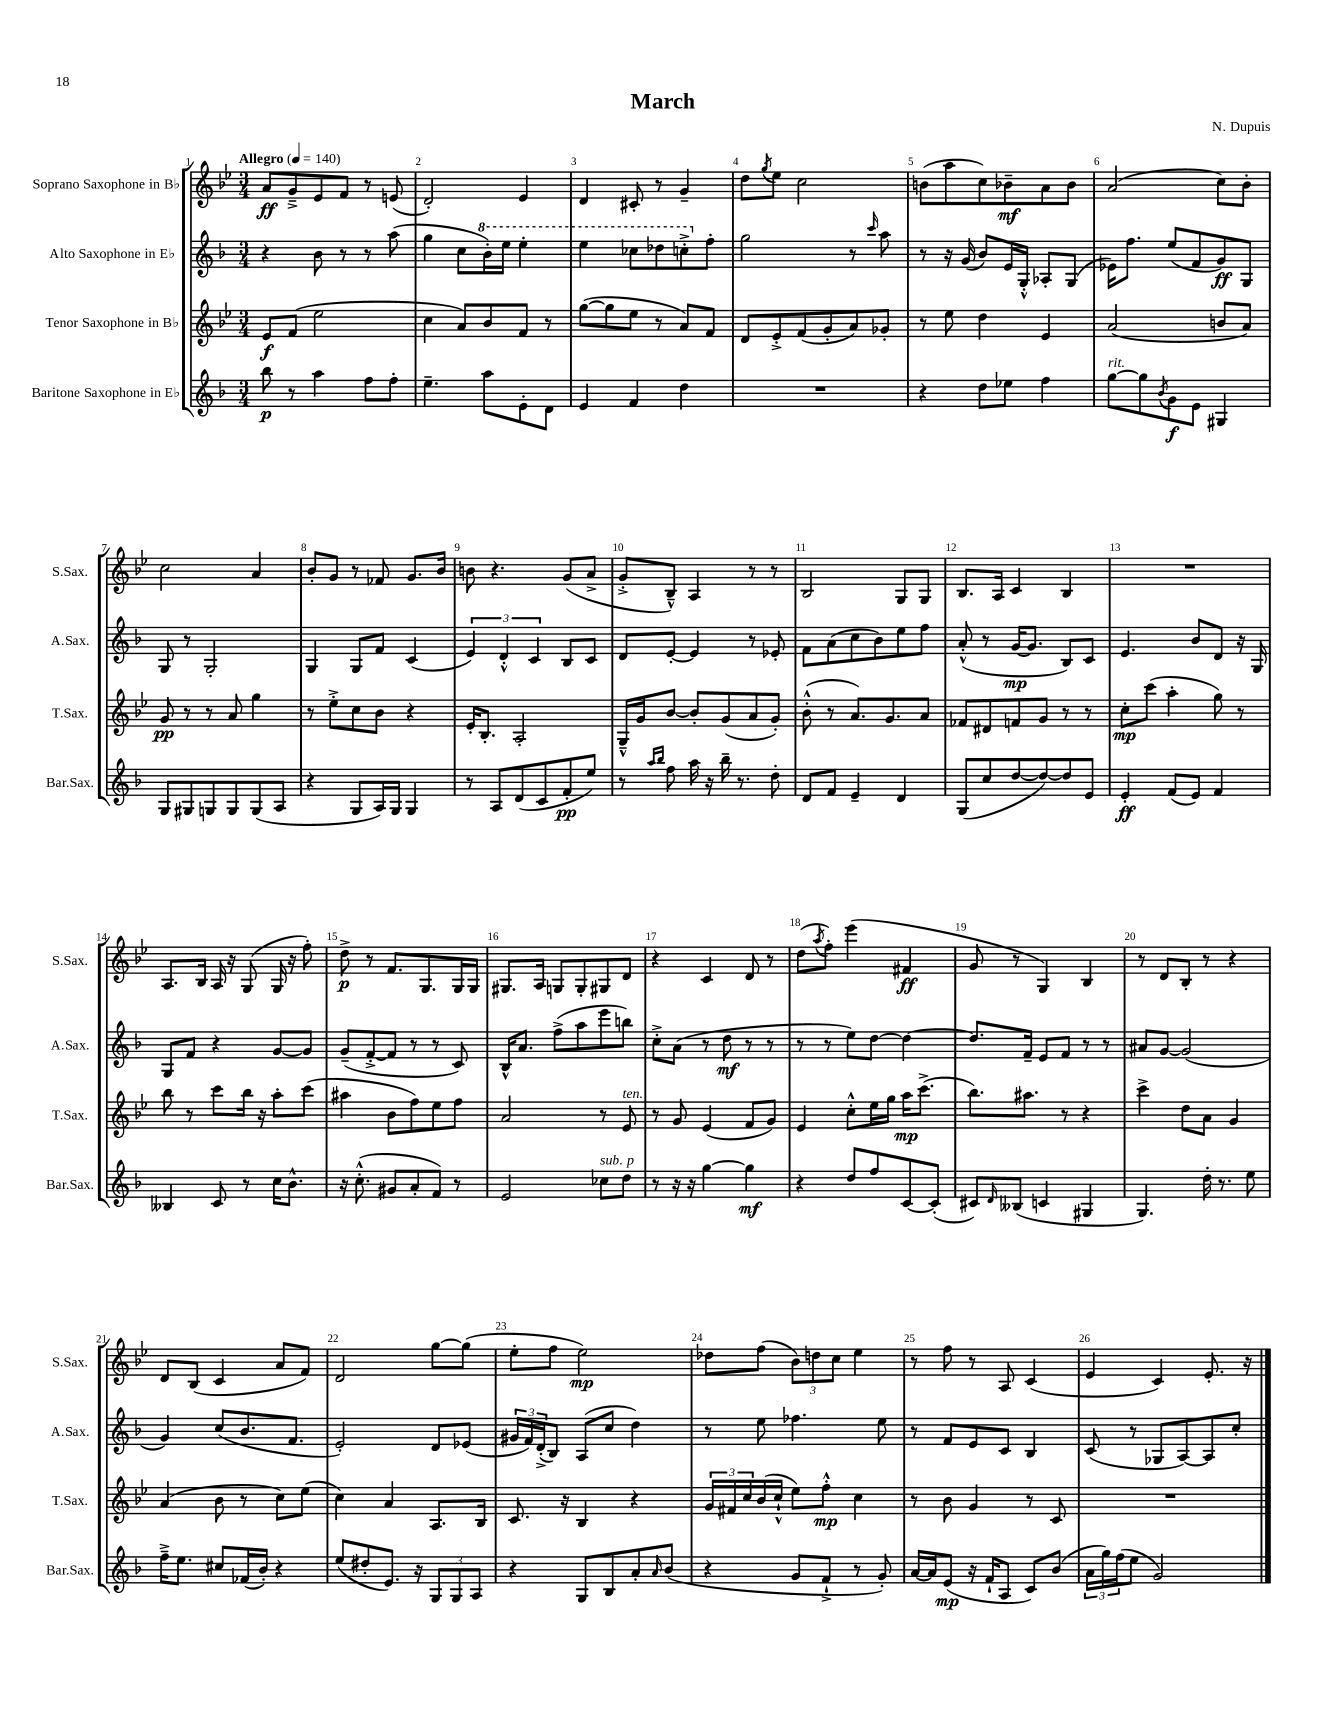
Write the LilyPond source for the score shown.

\header { title = "March" composer = "N. Dupuis" }
<<
\new StaffGroup <<
\new Staff = "s0" \with { instrumentName = "Soprano Saxophone in Bb" shortInstrumentName = "S.Sax." } {
    \clef treble \key bes \major \numericTimeSignature \time 3/4 \tempo "Allegro" 4 = 140
    a'8\ff g'8---> ees'8 f'8 r8 e'8( |
    d'2-.) ees'4 |
    d'4 cis'8-. r8 g'4-- |
    d''8 \acciaccatura { g''8 } ees''8 c''2 |
    b'8( a''8 c''8) bes'8--\mf a'8 bes'8 |
    a'2( c''8) bes'8-. |
    c''2 a'4 |
    bes'8-. g'8 r8 fes'8 g'8. bes'16 |
    b'8 r4. g'8( a'8-> |
    g'8-.-> bes8---^) a4 r8 r8 |
    bes2 g8 g8 |
    bes8. a16 c'4 bes4 |
    R2. |
    a8. bes16 a16 r16 g8( g16 r16 f''8-.) |
    d''8->\p r8 f'8. g8. g16 g16 |
    gis8. a16 g8 g8-. gis8 d'8 |
    r4 c'4 d'8 r8 |
    d''8( \acciaccatura { a''8 } f''8-.) ees'''4( fis'4\ff |
    g'8 r8 g4) bes4 |
    r8 d'8 bes8-. r8 r4 |
    d'8 bes8( c'4 a'8 f'8) |
    d'2 g''8~ g''8( |
    ees''8-. f''8 ees''2\mp) |
    des''8 f''8( \tuplet 3/2 { bes'8) d''8 c''8 } ees''4 |
    r8 f''8 r8 a8 c'4( |
    ees'4 c'4) ees'8.-. r16 \bar "|." |
}
\new Staff = "s1" \with { instrumentName = "Alto Saxophone in Eb" shortInstrumentName = "A.Sax." } {
    \clef treble \key f \major \numericTimeSignature \time 3/4
    r4 bes'8 r8 r8 a''8( |
    g''4 c''8 \ottava #1 bes''16-.) e'''16 e'''4-. |
    e'''4 ces'''8 des'''8 c'''8-.-> \ottava #0 f''8-. |
    g''2 r8 \grace { c'''16 } a''8 |
    r8 r16 g'16( bes'8) e'16 g16-.-^ aes8-. g8( |
    ees'16) f''8. e''8( f'8 g'8\ff) g8 |
    g8 r8 g2-. |
    g4 g8 f'8 c'4( |
    \tuplet 3/2 { e'4) d'4-.-^ c'4 } bes8 c'8 |
    d'8 e'8~-. e'4 r8 ees'8-. |
    f'8 a'8( c''8 bes'8) e''8 f''8 |
    a'8-.-^( r8 g'16~\mp g'8. bes8) c'8 |
    e'4. bes'8 d'8 r16 g16 |
    g8 f'8 r4 g'8~ g'8 |
    g'8--( f'8~-.-> f'8 r8 r8 c'8) |
    bes16-^ a'8. f''8->( a''8 e'''8 b''8) |
    c''8-.-> a'8( r8 d''8\mf r8 r8 |
    r8 r8 e''8) d''8~ d''4~ |
    d''8. f'16-- e'8 f'8 r8 r8 |
    ais'8 g'8~ g'2( |
    g'4) c''8( bes'8. f'8. |
    e'2-.) d'8 ees'8( |
    \tuplet 3/2 { gis'16 f'16) d'16-.->( } bes8) a8( c''8 d''4) |
    r8 e''8 fes''4. e''8 |
    r8 f'8 e'8 c'8 bes4 |
    c'8( r8 ges8 a8~) a8 c''8-. \bar "|." |
}
\new Staff = "s2" \with { instrumentName = "Tenor Saxophone in Bb" shortInstrumentName = "T.Sax." } {
    \clef treble \key bes \major \numericTimeSignature \time 3/4
    ees'8\f f'8( ees''2 |
    c''4 a'8) bes'8 f'8 r8 |
    g''8~( g''8 ees''8 r8 a'8) f'8 |
    d'8 ees'8-.-> f'8( g'8-. a'8) ges'8-. |
    r8 ees''8 d''4 ees'4 |
    a'2( b'8 a'8) |
    g'8\pp r8 r8 a'8 g''4 |
    r8 ees''8-.-> c''8 bes'8 r4 |
    ees'16-. bes8.-. a2-. |
    g16---^ g'16 bes'8~ bes'8-. g'8( a'8 g'8-.) |
    bes'8-.-^( r8 a'8.) g'8. a'8 |
    fes'8 dis'8 f'8 g'8 r8 r8 |
    c''8-.\mp c'''8( a''4-. g''8) r8 |
    bes''8 r8 c'''8 bes''16 r16 a''8-. c'''8( |
    ais''4 bes'8 f''8) ees''8 f''8 |
    a'2 r8 ees'8^\markup { \italic "ten." } |
    r8 g'8 ees'4( f'8 g'8) |
    ees'4 c''8-.-^ ees''16 g''16 a''16\mp c'''8.->( |
    bes''8.) ais''8. r8 r4 |
    c'''4-> d''8 a'8 g'4 |
    a'4( bes'8 r8 c''8) ees''8( |
    c''4) a'4 a8. bes16 |
    c'8. r16 bes4 r4 |
    \tuplet 3/2 { g'16 fis'16 c''16 } bes'16( c''16-!-^ ees''8) f''8-.-^\mp c''4 |
    r8 bes'8 g'4 r8 c'8 |
    R2. \bar "|." |
}
\new Staff = "s3" \with { instrumentName = "Baritone Saxophone in Eb" shortInstrumentName = "Bar.Sax." } {
    \clef treble \key f \major \numericTimeSignature \time 3/4
    bes''8\p r8 a''4 f''8 f''8-. |
    e''4.-- a''8 e'8-. d'8 |
    e'4 f'4 d''4 |
    R2. |
    r4 d''8 ees''8 f''4 |
    g''8~^\markup { \italic "rit." } g''8 \acciaccatura { bes'8 } g'8\f e'8 gis4 |
    g8 gis8 g8 g8 g8( a8 |
    r4 g8 a16) g16 g4 |
    r8 a8 d'8( c'8 f'8-.\pp e''8) |
    r8 \grace { a''16 bes''16 } f''8 a''16 r16 bes''16-- r8. d''8-. |
    d'8 f'8 e'4-- d'4 |
    g8( c''8 d''8~ d''8~) d''8 e'8 |
    e'4-.\ff f'8( e'8) f'4 |
    beses4 c'8 r8 c''16 bes'8.-^ |
    r16 c''8.-.-^( gis'8 a'8-. f'8) r8 |
    e'2 ces''8^\markup { \italic "sub. p" } d''8 |
    r8 r16 r16 g''4~ g''4\mf |
    r4 d''8 f''8 c'8~ c'8-.( |
    cis'8) \grace { d'16 } beses8( c'4 gis4 |
    g4.) d''16-. r8. e''8 |
    f''16---> e''8. cis''8 fes'16( bes'16-.) r4 |
    e''8( dis''8-. e'8.) r16 \tuplet 3/2 { g8 g8 a8 } |
    r4 g8 bes8 a'8-. \grace { a'16 } bes'8( |
    r4 g'8 f'8-!-> r8 g'8-.) |
    a'16~ a'16 e'8\mp( r16 f'16-! a8 c'8) bes'8( |
    \tuplet 3/2 { a'16 g''16) f''16( } e''8 g'2) \bar "|." |
}
>>
>>
\layout { \context { \Score \override BarNumber.break-visibility = ##(#f #t #t) barNumberVisibility = #all-bar-numbers-visible } }
